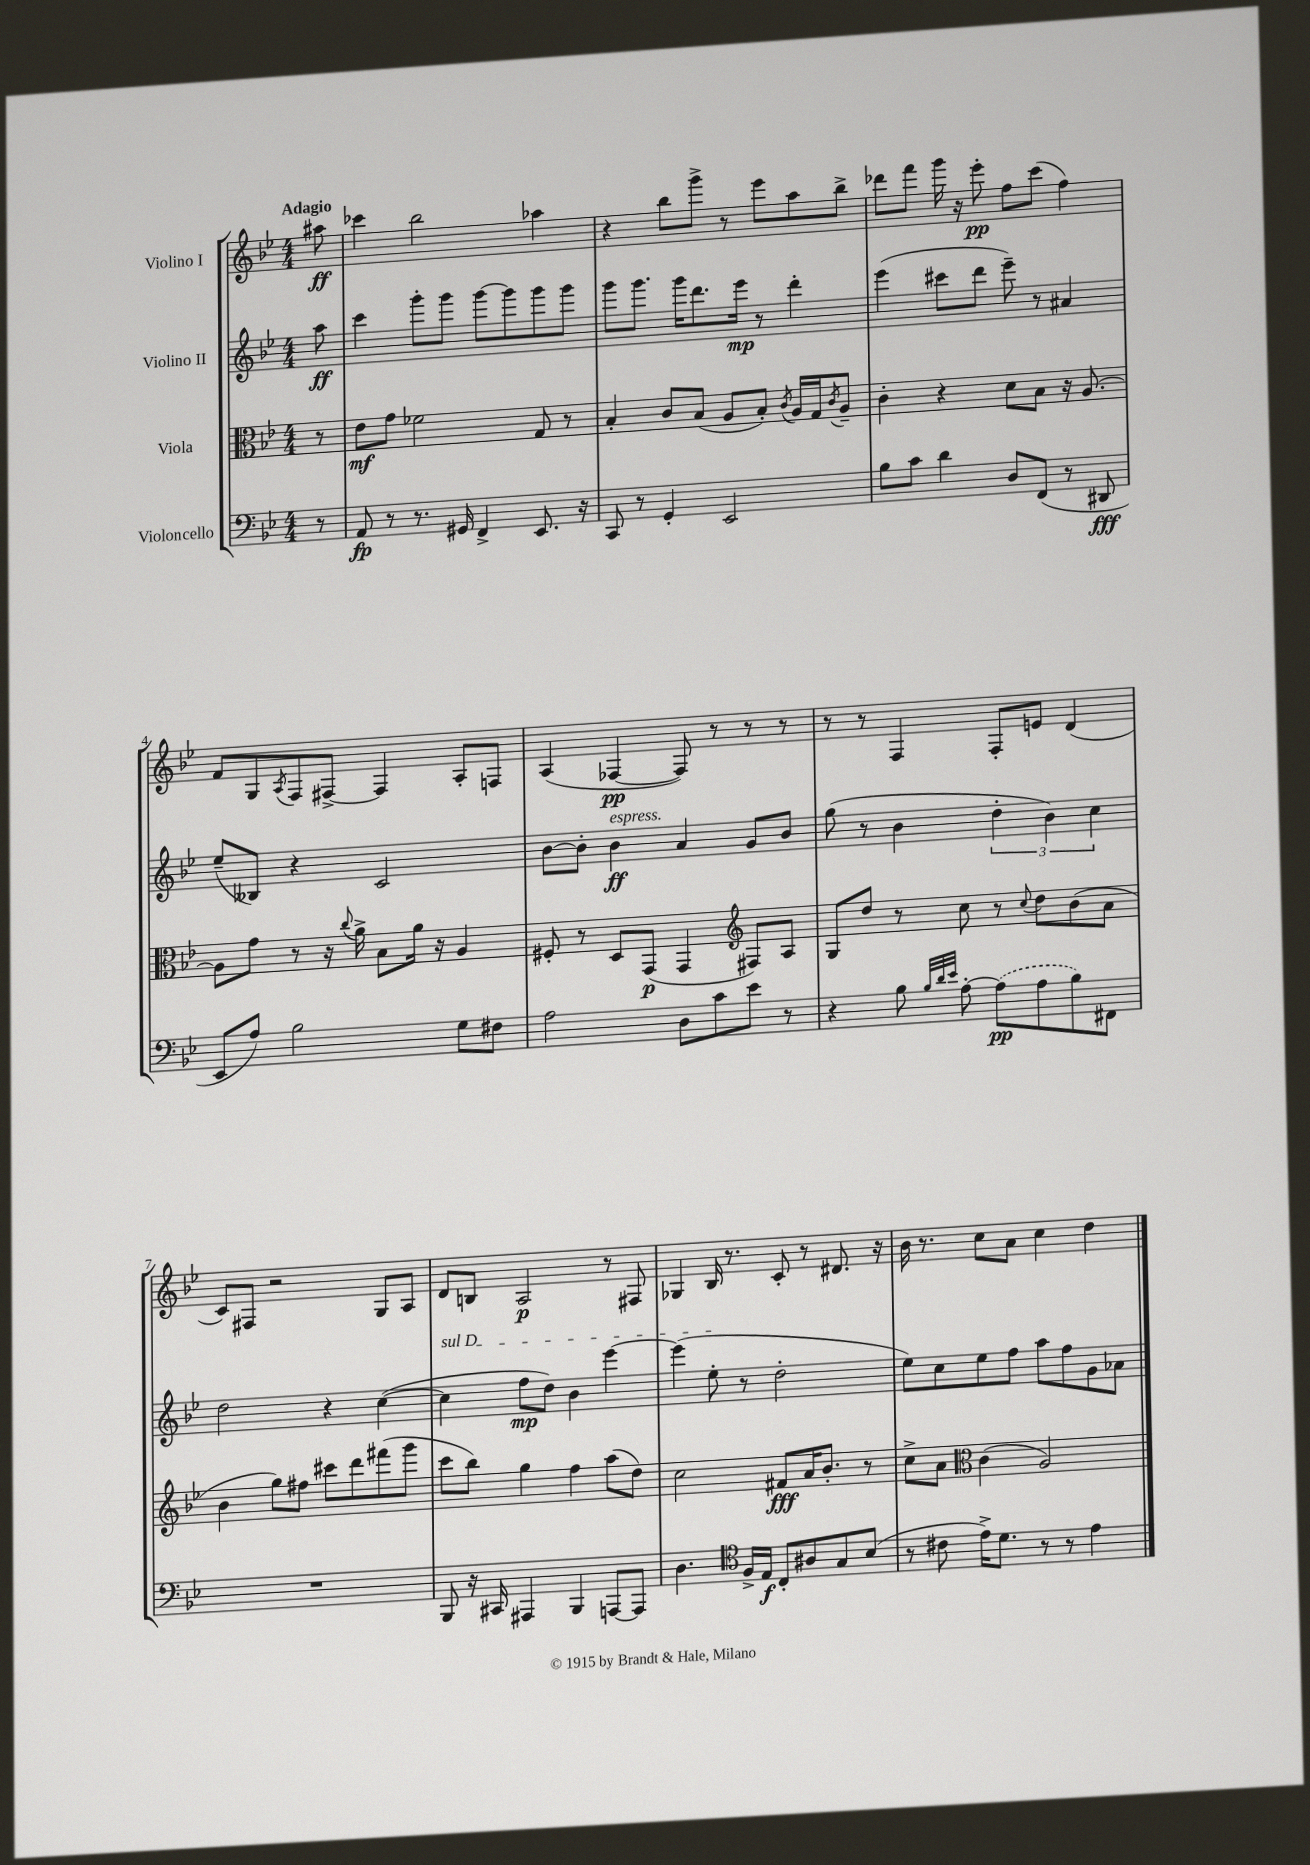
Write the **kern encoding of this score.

**kern	**dynam	**kern	**dynam	**kern	**dynam	**kern	**dynam
*part4	*part4	*part3	*part3	*part2	*part2	*part1	*part1
*staff4	*staff4	*staff3	*staff3	*staff2	*staff2	*staff1	*staff1
*I"Violoncello	*	*I"Viola	*	*I"Violino II	*	*I"Violino I	*
*clefF4	*	*clefC3	*	*clefG2	*	*clefG2	*
*k[b-e-]	*	*k[b-e-]	*	*k[b-e-]	*	*k[b-e-]	*
*M4/4	*	*M4/4	*	*M4/4	*	*M4/4	*
=	=	=	=	=	=	=	=
!	!	!	!	!	!	!LO:TX:a:B:t=Adagio	!
8r	.	8r	.	8aa\	ff	8aa#X\	ff
=1	=1	=1	=1	=1	=1	=1	=1
8AA/	fp	8e-\L	mf	4ccc\	.	4ccc-X\	.
8r	.	8g\J	.	.	.	.	.
8.r	.	2f-X\	.	8ggg'\L	.	2bb-\	.
.	.	.	.	8ggg\J	.	.	.
16GG#X/	.	.	.	.	.	.	.
4FF^/	.	.	.	[8ggg\L	.	.	.
.	.	.	.	8ggg\]	.	.	.
8.EE-/	.	8G/	.	8ggg\	.	4aa-X\	.
.	.	8r	.	8ggg\J	.	.	.
16r	.	.	.	.	.	.	.
=2	=2	=2	=2	=2	=2	=2	=2
8CC/	.	4B-'/	.	8ggg\L	.	4r	.
8r	.	.	.	8.ggg\J	.	.	.
4GG'/	.	8c/L	.	.	.	8bb-\L	.
.	.	.	.	16ggg\KL	.	.	.
.	.	(8B-/J	.	8.ddd\	.	8ggg^\J	.
2EE-/	.	8A/L	.	.	.	8r	.
.	.	.	.	16eee-\Jk	mp	.	.
.	.	8B-'/J)	.	8r	.	8eee-\L	.
.	.	8qc/	.	.	.	.	.
.	.	16A/LL	.	4ddd'\	.	8aa\	.
.	.	16G/J	.	.	.	.	.
.	.	8qc/	.	.	.	.	.
.	.	8A~/J	.	.	.	8bb-^\J	.
=3	=3	=3	=3	=3	=3	=3	=3
8B-\L	.	4c'\	.	(4eee-\	.	8ddd-X\L	.
8c\J	.	.	.	.	.	8fff\J	.
4d\	.	4r	.	8ccc#X\L	.	16ggg\	.
.	.	.	.	.	.	16r	.
.	.	.	.	8ddd\J	.	8eee-'\	pp
8D/L	.	8d\L	.	8eee-~\)	.	8ff\L	.
(8FF/J	.	8B-\J	.	8r	.	(8ccc\J	.
8r	.	16r	.	4a#X/	.	4ff\)	.
.	.	[8.A/	.	.	.	.	.
8DD#X/	fff	.	.	.	.	.	.
!!LO:LB:g=z
=4	=4	=4	=4	=4	=4	=4	=4
8EE-/L	.	8A\L]	.	(8ee-~/L	.	8f/L	.
8A/J)	.	8g\J	.	8B--X/J)	.	8G/	.
.	.	.	.	.	.	8qA/	.
2B-\	.	8r	.	4r	.	8F/	.
.	.	16r	.	.	.	[8F#X^/J	.
.	.	8qqcc/	.	.	.	.	.
.	.	16a^\	.	.	.	.	.
.	.	8B-\L	.	2c/	.	4F#/]	.
.	.	16a\Jk	.	.	.	.	.
.	.	16r	.	.	.	.	.
8G\L	.	4A/	.	.	.	8A'/L	.
8F#X\J	.	.	.	.	.	8Fn/J	.
=5	=5	=5	=5	=5	=5	=5	=5
2A\	.	8F#X'/	.	[8b-\L	.	(4A/	.
.	.	8r	.	8b-'\J]	.	.	.
!	!	!	!	!LO:TX:a:i:t=espress.	!	!	!
.	.	8D/L	.	4b-\	ff	[4F-X/	pp
.	.	(8GG/J	p	.	.	.	.
8D\L	.	4GG/	.	4a/	.	8F-/])	.
8c\	.	.	.	.	.	8r	.
*	*	*clefG2	*	*	*	*	*
8e-\J	.	8F#X/L)	.	8g/L	.	8r	.
8r	.	8A/J	.	8b-/J	.	8r	.
=6	=6	=6	=6	=6	=6	=6	=6
4r	.	8G/L	.	(8gg\	.	8r	.
.	.	8dd/J	.	8r	.	8r	.
8B-\	.	8r	.	4b-\	.	4F/	.
32qqB-/LLL	.	.	.	.	.	.	.
32qqd/	.	.	.	.	.	.	.
32qqe-/JJJ	.	.	.	.	.	.	.
[8A'\	.	8cc\	.	.	.	.	.
(8A\L]	pp	8r	.	6dd'\	.	8F'/L	.
.	.	8qqcc/	.	.	.	.	.
8A\	.	8dd\L	.	.	.	8en/J	.
.	.	.	.	6b-\)	.	.	.
8B-\)	.	(8b-\	.	.	.	(4d/	.
.	.	.	.	6cc\	.	.	.
8FF#X\J	.	8a\J	.	.	.	.	.
!!LO:LB:g=z
=7	=7	=7	=7	=7	=7	=7	=7
1r	.	4b-\	.	2dd\	.	8c/L)	.
.	.	.	.	.	.	8F#X/J	.
.	.	8gg\L)	.	.	.	2r	.
.	.	8ff#X\J	.	.	.	.	.
.	.	8ccc#X\L	.	4r	.	.	.
.	.	8ddd\	.	.	.	.	.
.	.	(8fff#X\	.	([4cc\	.	8G/L	.
.	.	8ggg\J	.	.	.	8A/J	.
=8	=8	=8	=8	=8	=8	=8	=8
!	!	!	!	!LO:TX:a:i:t=sul D	!	!	!
8BBB-/	.	8ccc\L	.	4cc\]	.	8d/L	.
16r	.	8bb-\J)	.	.	.	8Bn/J	.
16CC#X/	.	.	.	.	.	.	.
4AAA#X/	.	4gg\	.	8ff\L	mp	2A/	p
.	.	.	.	8dd\J)	.	.	.
4BBB-/	.	4ff\	.	4b-\	.	.	.
[8AAAn/L	.	(8aa\L	.	[4eee-\	.	8r	.
8AAA/J]	.	8dd\J)	.	.	.	8F#X/	.
=9	=9	=9	=9	=9	=9	=9	=9
4.D\	.	2cc\	.	(4eee-\]	.	4G-X/	.
.	.	.	.	8ee-'\	.	16B-/	.
.	.	.	.	.	.	8.r	.
*clefC4	*	*	*	*	*	*	*
16F^/LL	.	.	.	8r	.	.	.
16E-/JJ	f	.	.	.	.	.	.
8C'/L	.	8f#X/L	fff	2dd'\	.	8c'/	.
8A#X/	.	16a/K	.	.	.	8r	.
.	.	8.b-'/J	.	.	.	.	.
8G/	.	.	.	.	.	8.d#X/	.
(8B-/J	.	8r	.	.	.	.	.
.	.	.	.	.	.	16r	.
=10	=10	=10	=10	=10	=10	=10	=10
8r	.	8cc^\L	.	8ee-\L)	.	16b-\	.
.	.	.	.	.	.	8.r	.
8c#X\	.	8a\J	.	8cc\	.	.	.
*	*	*clefC3	*	*	*	*	*
16e-^\KL)	.	(4c\	.	8ee-\	.	8cc\L	.
8.d\J	.	.	.	.	.	.	.
.	.	.	.	8ff\J	.	8a\J	.
8r	.	2A/)	.	8aa\L	.	4cc\	.
8r	.	.	.	8ff\	.	.	.
4e-\	.	.	.	8g\	.	4dd\	.
.	.	.	.	8a-X\J	.	.	.
==	==	==	==	==	==	==	==
*-	*-	*-	*-	*-	*-	*-	*-
